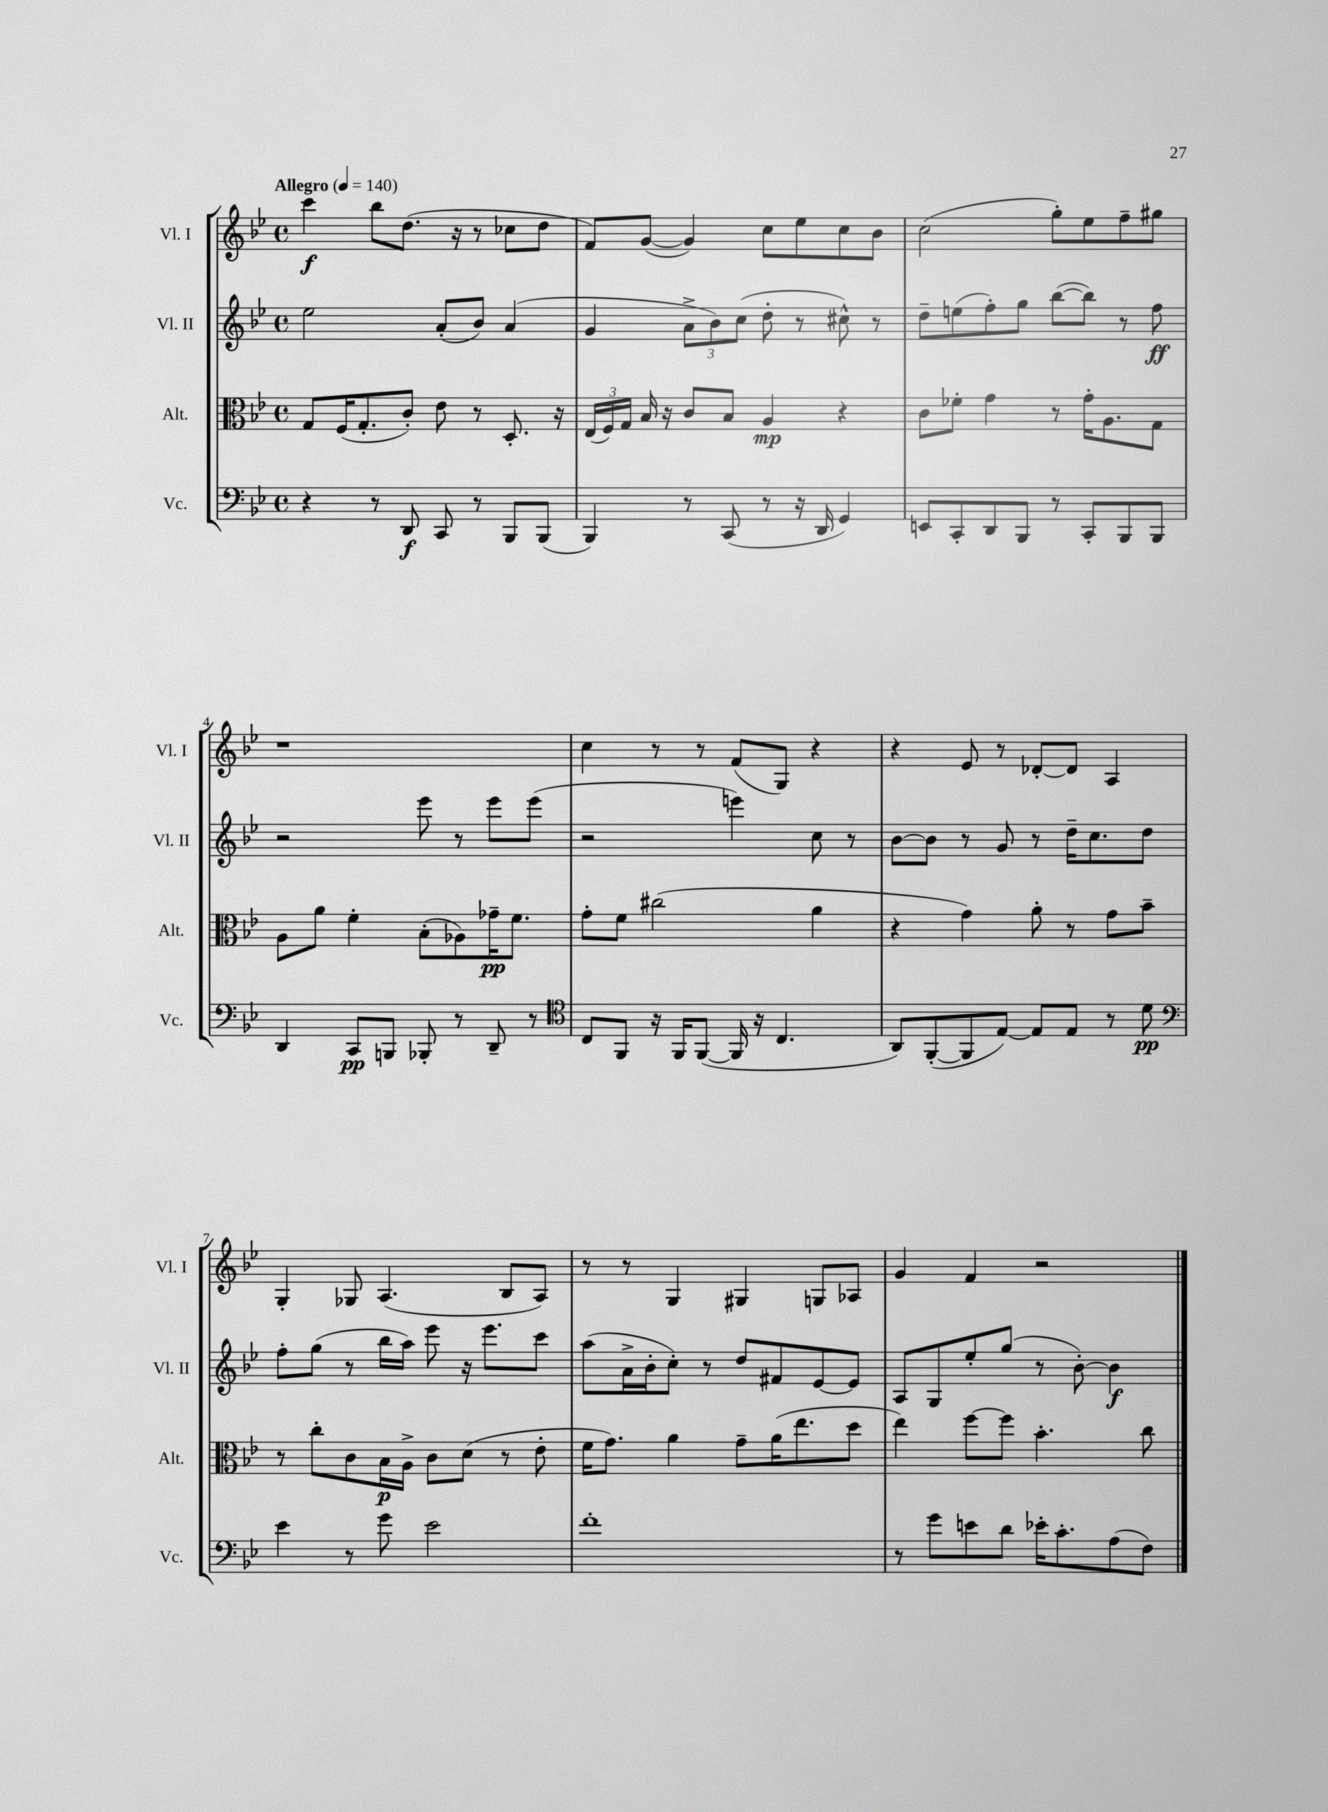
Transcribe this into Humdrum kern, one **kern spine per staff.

**kern	**kern	**kern	**kern
*staff4	*staff3	*staff2	*staff1
*clefF4	*clefC3	*clefG2	*clefG2
*k[b-e-]	*k[b-e-]	*k[b-e-]	*k[b-e-]
*M4/4	*M4/4	*M4/4	*M4/4
*met(c)	*met(c)	*met(c)	*met(c)
*MM140	*MM140	*MM140	*MM140
4r	8G	2ee-	4ccc
.	(16F	.	.
.	8.G'	.	.
8r	.	.	8bb-
8DD	8c')	.	(8.dd
8CC	8e-	(8a'	.
.	.	.	16r
8r	8r	8b-)	8r
8BBB-	8.D'	(4a	8cc-
(8BBB-	.	.	8dd
.	16r	.	.
=	=	=	=
4BBB-)	(24E-	4g	8f)
.	24F)	.	.
.	24G	.	.
.	16B-	.	([8g
.	16r	.	.
8r	8c	12a^	4g])
.	.	12b-)	.
(8CC	8B-	.	.
.	.	(12cc	.
8r	4A	8dd'	8cc
16r	.	8r	8ee-
16DD	.	.	.
4GG)	4r	8cc#^^)	8cc
.	.	8r	8b-
=	=	=	=
8EE	8c	8dd~	(2cc
8CC'	8f-'	(8ee	.
8DD	4g	8ff')	.
8BBB-	.	8gg	.
8r	8r	([8bb-	8gg')
8CC'	16g'	8bb-])	8ee-
.	8.A	.	.
8BBB-	.	8r	8ff~
8BBB-	8G	8ff	8gg#
=	=	=	=
4DD	8A	2r	1r
.	8a	.	.
8CC	4f'	.	.
8BBB	.	.	.
8BBB-'	(8B-'	8eee-	.
8r	8A-)	8r	.
8DD~	16g-~	8eee-	.
.	8.f	.	.
8r	.	(8eee-	.
=	=	=	=
*clefC4	*	*	*
8C	8g'	2r	4cc
8FF	8f	.	.
16r	(2cc#	.	8r
16FF	.	.	.
([8FF	.	.	8r
16FF]	.	4eee)	(8f
16r	.	.	.
4.C	.	.	8G)
.	4a	8cc	4r
.	.	8r	.
=	=	=	=
8AA)	4r	[8b-	4r
([8FF'	.	8b-]	.
8FF]	4g)	8r	8e-
[8E-)	.	8g	8r
8E-]	8a'	8r	[8d-'
8E-	8r	16dd~	8d-]
.	.	8.cc	.
8r	8g	.	4A
8d	8b-~	8dd	.
=	=	=	=
*clefF4	*	*	*
4e-	8r	8ff'	4G'
.	8cc'	(8gg	.
8r	8c	8r	8G-
8g	16B-	16bb-	(4.A
.	16A^	16aa)	.
2e-	8c	8eee-	.
.	(8d	16r	.
.	.	8.eee-	.
.	8r	.	8B-
.	8e-'	8ccc	8A)
=	=	=	=
1f'	16f	(8aa	8r
.	8.g)	.	.
.	.	16a^	8r
.	.	16b-'	.
.	4a	8cc')	4G
.	.	8r	.
.	8g~	8dd	4G#
.	(16a	8f#	.
.	8.ee-	.	.
.	.	[8e-	8G
.	8dd	8e-]	8A-
=	=	=	=
8r	4ee-)	8A	4g
8g	.	8G	.
8e	[8ff	8ee-'	4f
8d	8ff]	(8gg	.
16e-'	4.b-'	8r	2r
8.c'	.	.	.
.	.	[8b-')	.
(8A	.	4b-]	.
8F)	8cc	.	.
==	==	==	==
*-	*-	*-	*-
